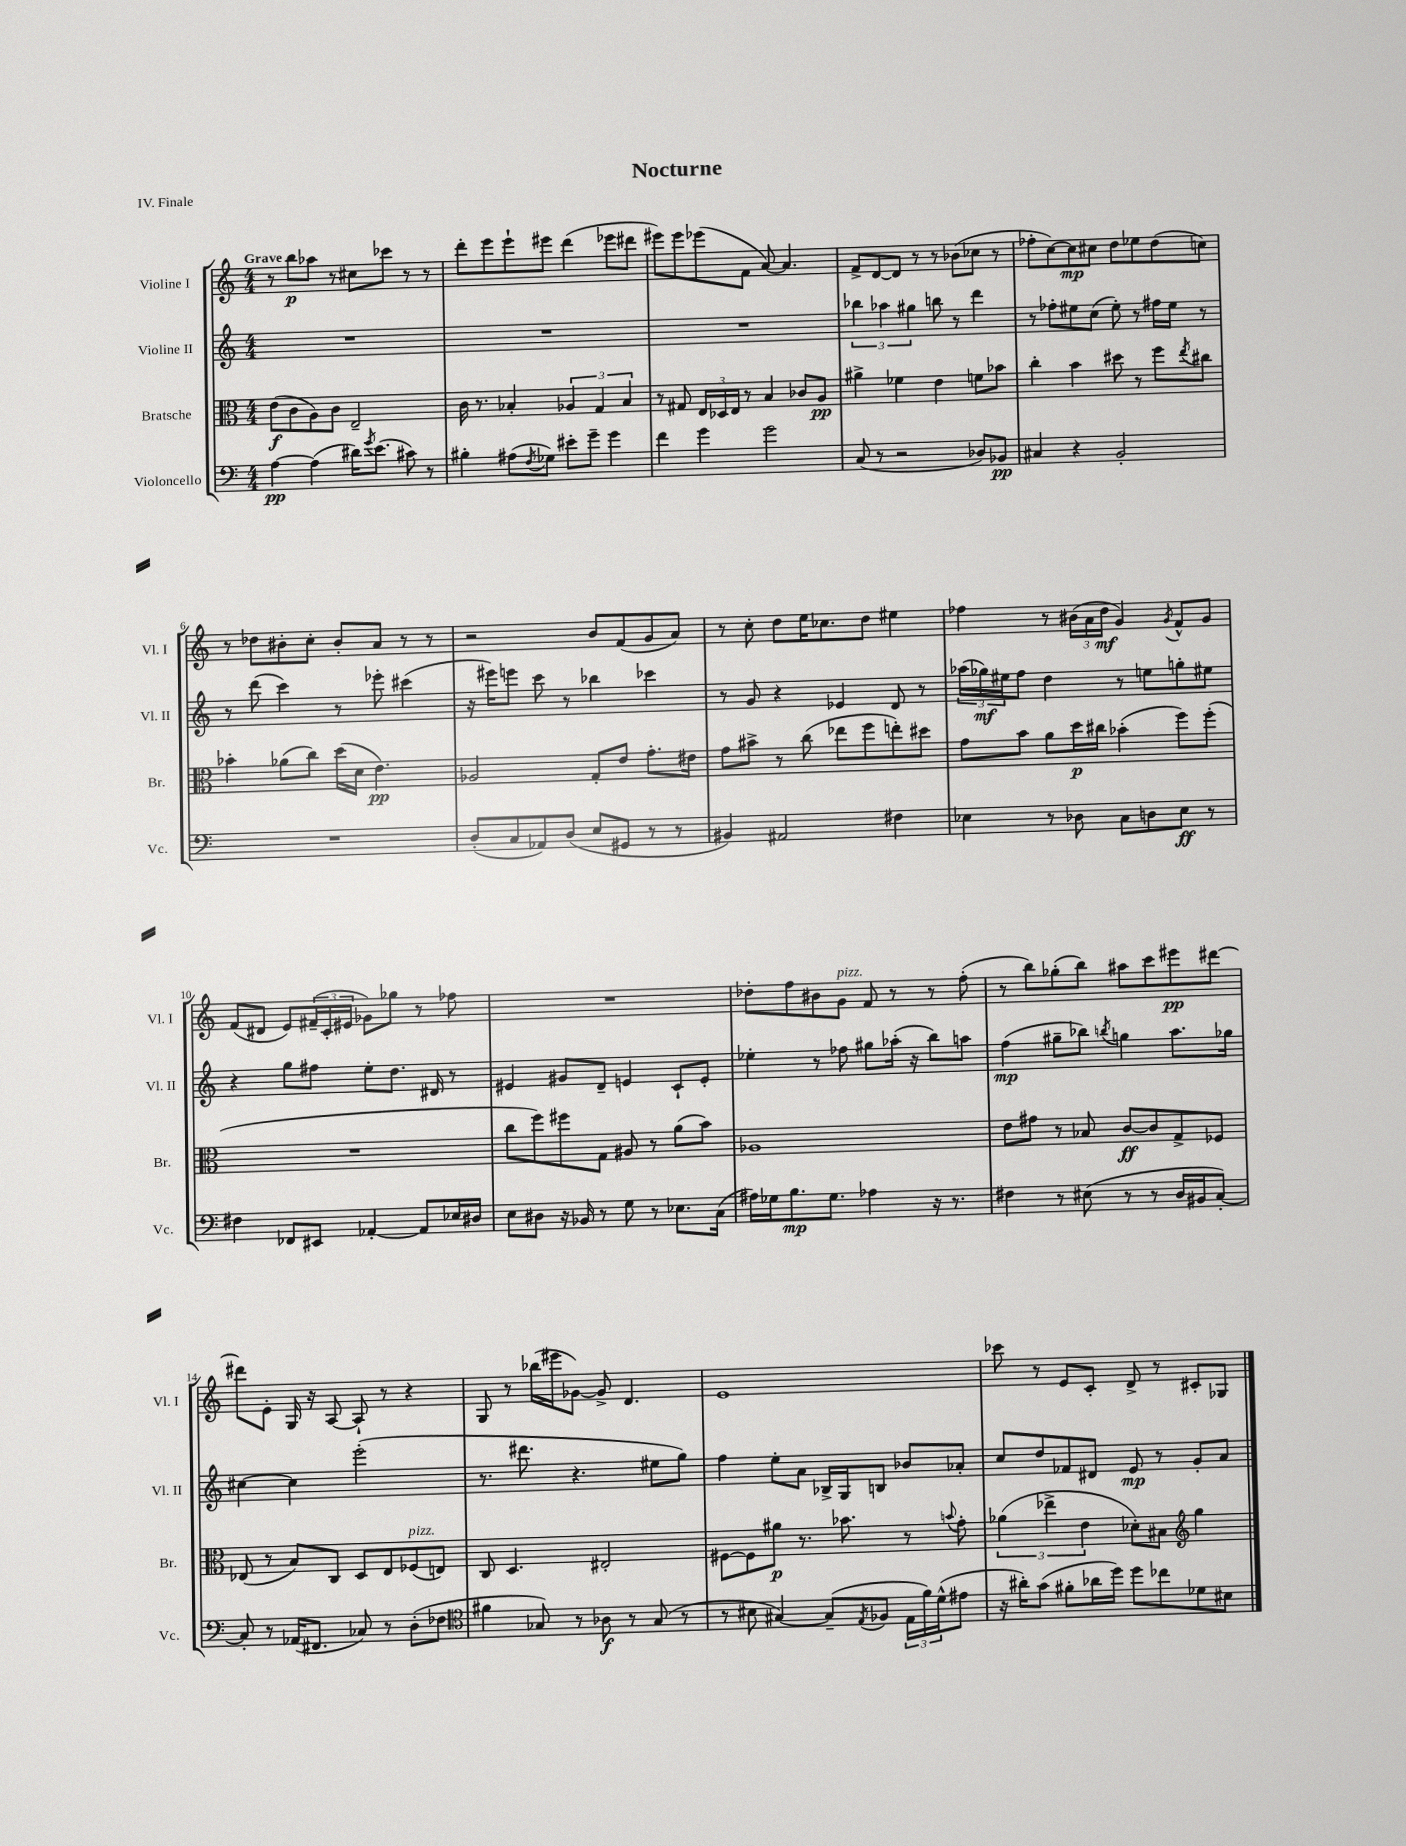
\header { title = "Nocturne" piece = "IV. Finale" }
<<
\new StaffGroup <<
\new Staff = "s0" \with { instrumentName = "Violine I" shortInstrumentName = "Vl. I" } {
    \clef treble \key c \major \numericTimeSignature \time 4/4 \tempo "Grave"
    r8 b''8\p aes''8 r8 cis''8 ces'''8 r8 r8 |
    d'''8-. e'''8 e'''8-! eis'''8 d'''4( ees'''8 dis'''8 |
    eis'''8) eis'''8 ees'''8( f'8 a'8~) a'4. |
    f'8-> d'8~ d'8 r8 r8 bes'8( ces''8 r8 |
    fes''8-. c''8~) c''8\mp cis''8 d''8 ees''8 d''8( c''8) |
    r8 des''8 bis'8-. c''8-. bis'8-. a'8 r8 r8 |
    r2 b'8 f'8( g'8 a'8) |
    r8 c''8-. d''8 e''16 ces''8. d''8 eis''4 |
    fes''4 r8 \tuplet 3/2 { bis'16( a'16 d''16\mf } g'4) \acciaccatura { g'8 } f'8-^ g'8 |
    f'8( dis'8 e'8) \tuplet 3/2 { fis'16--( c'16-. eis'16 } ges'8) ges''8 r8 fes''8 |
    R1 |
    des''8-. f''8 bis'8 g'8^\markup { \italic "pizz." } f'8 r8 r8 f''8-.( |
    r8 b''8) ges''8-.( b''8) ais''8 c'''8 eis'''8\pp dis'''8~ |
    dis'''8 e'8-. g16 r16 a8~ a8-! r8 r4 |
    g8 r8 bes''16( eis'''16 ges'8~) ges'8-> d'4. |
    e'1 |
    ces'''8 r8 e'8 c'8-. d'8-> r8 cis'8-. ges8 \bar "|." |
}
\new Staff = "s1" \with { instrumentName = "Violine II" shortInstrumentName = "Vl. II" } {
    \clef treble \key c \major \numericTimeSignature \time 4/4
    R1 |
    R1 |
    R1 |
    \tuplet 3/2 { bes''4 aes''4 gis''4 } b''8 r8 d'''4 |
    r8 fes''8-. eis''8 c''8( eis''8-.) r8 fis''16 eis''16 r8 |
    r8 d'''8( c'''4) r8 ees'''8-. cis'''4( |
    r16 eis'''16) e'''8 c'''8 r8 bes''4 ces'''4 |
    r8 g'8 r4 ees'4 d'8 r8 |
    \tuplet 3/2 { aes''16( ges''16\mf) eis''16 } f''8 d''4 r8 e''8 g''8-. eis''8 |
    r4 g''8 fis''8 e''8-. d''8. dis'16 r8 |
    eis'4 gis'8 d'8-- e'4 c'8-! e'8-. |
    ees''4-. r8 fes''8 gis''8 aes''16-.( r16 b''8) a''8 |
    f''4\mp( gis''8-- bes''8) \acciaccatura { b''8 } g''4 a''8. ges''16 |
    cis''4~ cis''4 e'''2-.( |
    r8. dis'''8. r4. eis''8 g''8) |
    f''4 e''8-. a'8 bes16-> g16 b8 bes'8 aes'8-. |
    c''8 d''8 fes'8 dis'8 e'8\mp r8 g'8-. a'8 \bar "|." |
}
\new Staff = "s2" \with { instrumentName = "Bratsche" shortInstrumentName = "Br." } {
    \clef alto \key c \major \numericTimeSignature \time 4/4
    e'8\f( c'8 a8) c'8 e2-- |
    c'16 r8. bes4-. \tuplet 3/2 { aes4 g4 bes4 } |
    r8 gis8 \tuplet 3/2 { e16 des16 e16 } r8 b4 ces'8 a8\pp |
    ais'4-> fes'4 e'4 f'8 bes'8 |
    c''4-. b'4 dis''8 r8 f''8 \acciaccatura { e''8 } cis''8 |
    bes'4-. aes'8( c''8) d''16( d'16 e'4.\pp) |
    aes2 g8-. e'8 g'8.-. eis'16 |
    g'8 bis'8-> r8 c''8( ees''8 f''8 e''8-.) dis''8 |
    g'8 b'8 a'8 d''16\p cis''16 bes'4-.( f''8) f''8-.( |
    R1 |
    c''8 f''8) fis''8 g8 ais8 r8 a'8( b'8) |
    aes1 |
    e'8 gis'8 r8 bes8 c'8~\ff c'8 g8-> fes8 |
    ees8( r8 b8) c8 d8 ees8 fes8^\markup { \italic "pizz." }( e8) |
    c8 d4. eis2-. |
    fis8~ fis8 ais'8\p r8. bes'8. r8 \appoggiatura { b'8 } g'8-. |
    \tuplet 3/2 { aes'4( ees''4-> e'4 } des'8-.) bis8 \clef treble g''4 \bar "|." |
}
\new Staff = "s3" \with { instrumentName = "Violoncello" shortInstrumentName = "Vc." } {
    \clef bass \key c \major \numericTimeSignature \time 4/4
    a4~\pp a4( dis'16) \acciaccatura { g'8 } e'8.( cis'8) r8 |
    bis4-. ais8( \acciaccatura { f8 } ges8) eis'8-. g'8-- g'4 |
    f'4 g'4 g'2 |
    c8( r8 r2 des8) bes,8\pp |
    cis4 r4 b,2-. |
    R1 |
    d8-.( c8 aes,8) d8( e8 gis,8 r8 r8 |
    bis,4) ais,2 fis4 |
    ees4 r8 des8 c8 d8 ees8\ff r8 |
    fis4 fes,8 eis,8 aes,4~-. aes,8 ees16 dis16 |
    e8 dis8 r16 bes,16 r8 g8 r8 ees8. c16( |
    ais16) ges16 b8.\mp ges8. aes4 r16 r8. |
    fis4 r8 eis8( r8 r8 d16 bis,16 c8~-.) |
    c8-. r8 aes,16( fis,8. ces8) r8 d8-.( fes8 |
    \clef tenor fis'4 ges8) r8 aes8\f r8 ges8( r8 |
    r8 bis8 gis4~) gis8--( \acciaccatura { e8 } fes8 \tuplet 3/2 { e16 f'16) d'16-^( } eis'8 |
    r16 ais'16-.) g'8( fis'8-. aes'16 d''16) d''8 ces''8 des'8 bis8 \bar "|." |
}
>>
>>
